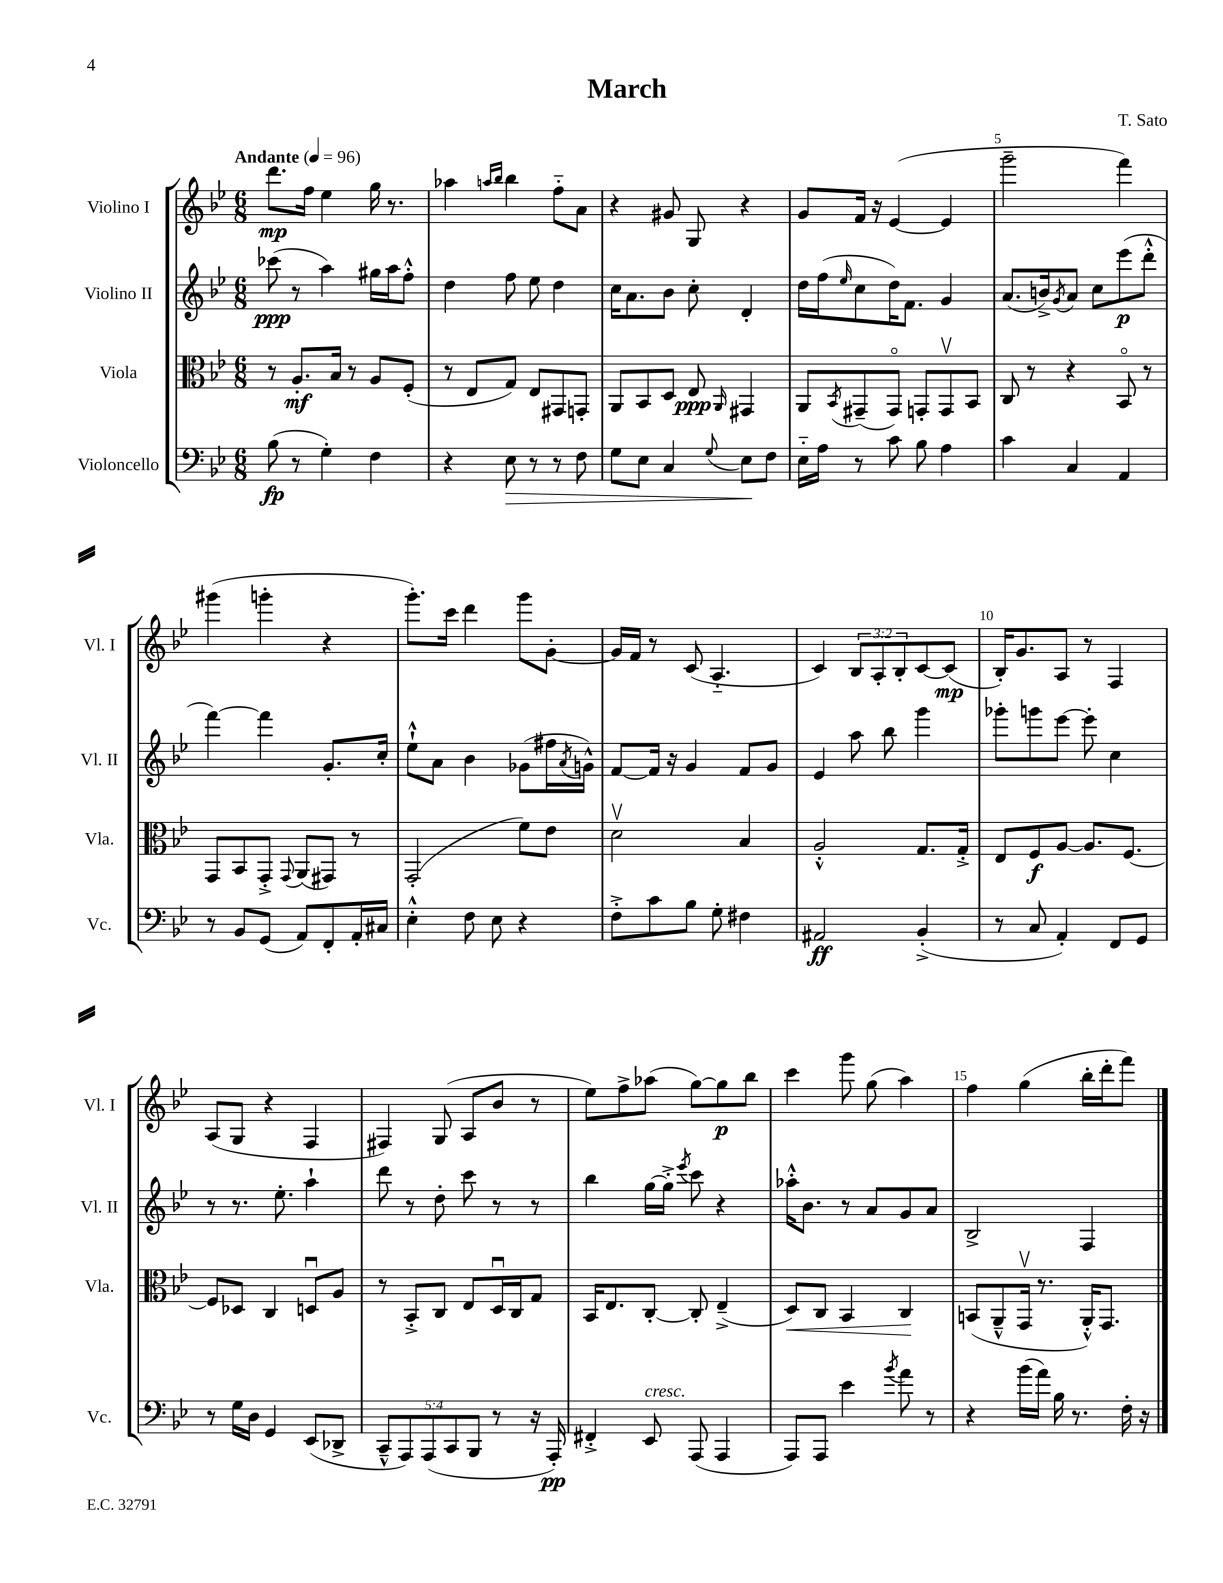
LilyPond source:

\header { title = "March" composer = "T. Sato" }
<<
\new StaffGroup <<
\new Staff = "s0" \with { instrumentName = "Violino I" shortInstrumentName = "Vl. I" } {
    \clef treble \key bes \major \numericTimeSignature \time 6/8 \override Staff.TupletNumber.text = #tuplet-number::calc-fraction-text \tempo "Andante" 4 = 96
    d'''8.\mp f''16 ees''4 g''16 r8. |
    aes''4 \grace { a''16 bes''16 } bes''4 f''8-_ a'8 |
    r4 gis'8 g8 r4 |
    g'8 f'16 r16 ees'4~( ees'4 |
    g'''2-- f'''4) |
    gis'''4( g'''4-. r4 |
    g'''8.-.) c'''16 d'''4 g'''8 g'8~-. |
    g'16 f'16 r8 c'8( a4.-_ |
    c'4) \tuplet 3/2 { bes8 a8-. bes8-. } c'8~ c'8\mp( |
    bes16-.) g'8. a8 r8 f4 |
    a8( g8 r4 f4 |
    fis4) g8( a8 bes'8 r8 |
    ees''8) f''8-> aes''8( g''8~) g''8\p bes''8 |
    c'''4 g'''8 g''8( a''4) |
    f''4 g''4( bes''16-. d'''16-. f'''8) \bar "|." |
}
\new Staff = "s1" \with { instrumentName = "Violino II" shortInstrumentName = "Vl. II" } {
    \clef treble \key bes \major \numericTimeSignature \time 6/8
    ces'''8\ppp( r8 a''4) gis''16 a''16 f''8-.-^ |
    d''4 f''8 ees''8 d''4 |
    c''16 a'8. bes'8 c''8-. d'4-. |
    d''16 f''16( \grace { ees''16 } c''8 d''16) f'8. g'4 |
    a'8.( b'16->) \acciaccatura { g'8 } a'8 c''8 ees'''8\p( d'''8-.-^ |
    f'''4~) f'''4 g'8.-. c''16-. |
    ees''8-!-^ a'8 bes'4 ges'8( fis''16 \acciaccatura { a'8 } g'16-^) |
    f'8~ f'16 r16 g'4 f'8 g'8 |
    ees'4 a''8 bes''8 g'''4 |
    ges'''8-. g'''8 ees'''8~ ees'''8-. c''4 |
    r8 r8. ees''8.-. a''4-! |
    d'''8 r8 d''8-. c'''8 r8 r8 |
    bes''4 g''16~ g''16-.-> \acciaccatura { ees'''8 } c'''8 r4 |
    aes''16-.-^ bes'8. r8 a'8 g'8 a'8 |
    bes2-> f4 \bar "|." |
}
\new Staff = "s2" \with { instrumentName = "Viola" shortInstrumentName = "Vla." } {
    \clef alto \key bes \major \numericTimeSignature \time 6/8
    r8 a8.-.\mf bes16 r8 a8 f8-.( |
    r8 ees8 g8) ees8 gis,8 g,8-. |
    a,8 bes,8 d8 ees8\ppp \grace { a,16 } gis,4 |
    a,8 \acciaccatura { bes,8 } gis,8--( gis,8\flageolet) g,8-. g,8\upbow bes,8 |
    c8 r8 r4 bes,8\flageolet r8 |
    g,8 bes,8 g,8-.-> \appoggiatura { g,8 } a,8( gis,8) r8 |
    g,2-.( f'8) ees'8 |
    d'2\upbow bes4 |
    a2-.-^ g8. g16-.-> |
    ees8 f8\f a8~ a8. f8.~ |
    f8 des8 c4 d8\downbow a8 |
    r8 bes,8-.-> c8 ees8 d16\downbow c16 g8 |
    bes,16 ees8. c8~-. c8-. ees4--->( |
    d8\<) c8 bes,4 c4\! |
    b,8( a,8---^ g,16\upbow r8. a,16-.-^) g,8. \bar "|." |
}
\new Staff = "s3" \with { instrumentName = "Violoncello" shortInstrumentName = "Vc." } {
    \clef bass \key bes \major \numericTimeSignature \time 6/8 \override Staff.TupletNumber.text = #tuplet-number::calc-fraction-text
    bes8\fp( r8 g4-.) f4 |
    r4 ees8\> r8 r8 f8 |
    g8 ees8 c4 \appoggiatura { g8 } ees8\! f8 |
    ees16-_ a16 r8 c'8 bes8 a4 |
    c'4 c4 a,4 |
    r8 bes,8 g,8( a,8) f,8-. a,16-. cis16 |
    ees4-.-^ f8 ees8 r4 |
    f8-.-> c'8 bes8 g8-. fis4 |
    ais,2\ff bes,4-.->( |
    r8 c8 a,4-.) f,8 g,8 |
    r8 g16 d16 g,4 ees,8( des,8-> |
    \tuplet 5/4 { c,8---^ a,,8) a,,8( c,8 bes,,8 } r8 r16 a,,16-.\pp) |
    fis,4-.-> ees,8^\markup { \italic "cresc." } a,,8( a,,4 |
    a,,8) a,,8 ees'4 \acciaccatura { bes'8 } a'8 r8 |
    r4 bes'16( a'16) bes16 r8. f16-. r16 \bar "|." |
}
>>
>>
\layout { \context { \Score \override BarNumber.break-visibility = ##(#f #t #t) barNumberVisibility = #(every-nth-bar-number-visible 5) } }
